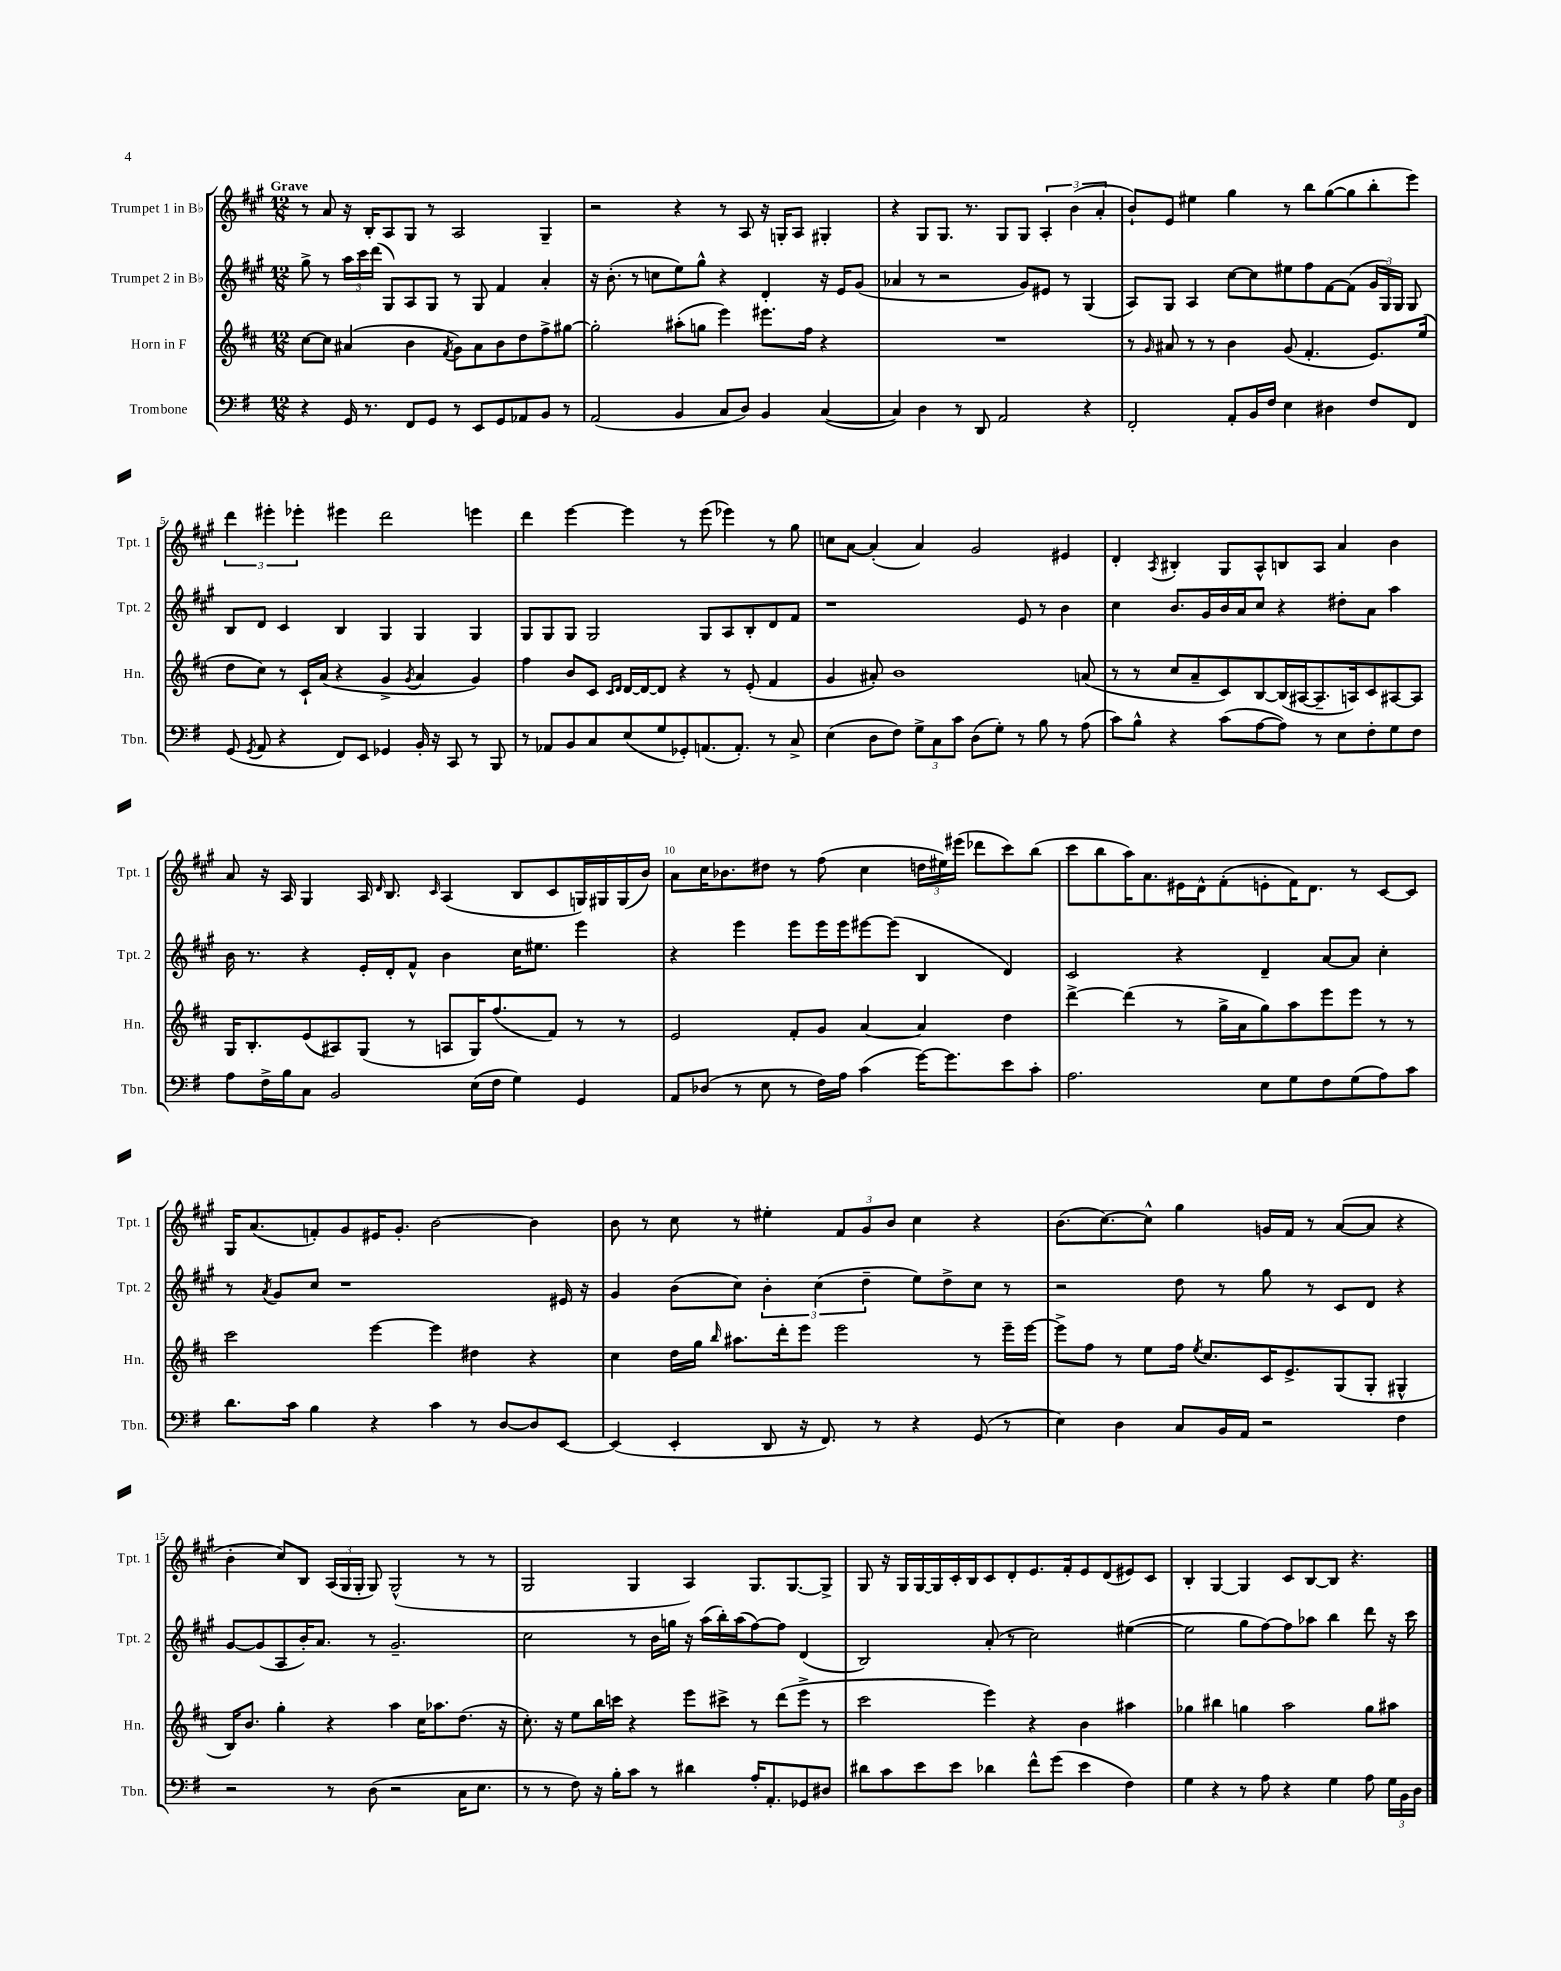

**kern	**kern	**kern	**kern
*staff4	*staff3	*staff2	*staff1
*clefF4	*clefG2	*clefG2	*clefG2
*k[f#]	*k[f#c#]	*k[f#c#g#]	*k[f#c#g#]
*M12/8	*M12/8	*M12/8	*M12/8
4r	[8cc#\L	8gg#^\	8r
.	8cc#\]J	8r	8a/
16GG/	(4a#/	24aa\LL	16r
.	.	24ccc#\	.
8.r	.	.	16B'/LK
.	.	(24ddd\JJ	.
.	.	8G#/L)	8A/
8FF#/L	4b\	8A/	8G#/J
8GG/J	.	8G#/J	8r
.	8qf#/	.	.
8r	8g\L)	8r	2A/
8EE/L	8a#\	8G#/	.
8GG/	8b\	4f#/	.
8AA-/	8dd\	.	.
8BB/J	8ff#^\	4a'/	4G#~/
8r	[8gg#\J	.	.
=	=	=	=
(2AA/	2gg#'\]	16r	2r
.	.	(8.b'\	.
.	.	8r	.
.	.	8cc\L	.
4BB/	(8aa#'\L	8ee\)	4r
.	8gg\J	8gg#^^\J	.
8C/L	4eee\)	4r	8r
8D/J)	.	.	8A/
4BB/	8.eee#\L	4d'/	16r
.	.	.	16G'/LK
.	.	.	8A/J
.	16ff#\Jk	.	.
([4C/	4r	16r	4G#'/
.	.	16e/LK	.
.	.	(8g#/J	.
=	=	=	=
4C/])	1.r	4a-/	4r
4D\	.	8r	8G#/L
.	.	2r	8.G#/J
8r	.	.	.
.	.	.	8.r
8DD/	.	.	.
2AA/	.	.	8G#/L
.	.	8g#/L)	8G#/J
.	.	8e#/J	6A'/
.	.	8r	.
.	.	.	(6b\
4r	.	(4G#/	.
.	.	.	6a'/
=	=	=	=
2FF#'/	8r	8A/L)	8b`/L)
.	16qqg/	.	.
.	8a#/	8G#/J	8e/J
.	8r	4A/	4ee#\
.	8r	.	.
8AA'/L	4b\	[8cc#\L	4gg#\
16BB/L	.	8cc#\]	.
16F#/JJ	.	.	.
4E\	(8g/	8ee#\	8r
.	4.f#'/	8ff#\	8bb\L
4D#\	.	[8f#\	([8gg#\
.	.	(8f#\]J	8gg#\]
8F#/L	8.e/L)	24g#/LL	8bb'\
.	.	24G#/)	.
.	.	24G#/JJ	.
8FF#/J	.	8G#/	8eee\J)
.	(16ee/Jk	.	.
=	=	=	=
(8GG/	8dd\L	8B/L	6ddd\
8qGG/	.	.	.
8AA/	8cc#\J)	8d/J	.
.	.	.	6eee#'\
4r	8r	4c#/	.
.	.	.	6eee-'\
.	16c#`/LL	.	.
.	(16a/JJ	.	.
8FF#/L)	4r	4B/	4eee#\
8EE/J	.	.	.
4GG-/	4g^/	4G#/	2ddd\
.	8qg/	.	.
16BB'/	4a/	4G#/	.
16r	.	.	.
8CC/	.	.	.
8r	4g/)	4G#/	4eee\
8BBB/	.	.	.
=	=	=	=
8r	4ff#\	8G#/L	4ddd\
8AA-/L	.	8G#/	.
8BB/	8b/L	8G#/J	[4eee\
8C/	8c#/J	2G#/	.
.	16qqc#/LL	.	.
.	16qqd/JJ	.	.
(8E/	[16d/LL	.	4eee\]
.	16d/_J	.	.
8G/	8d/]J	.	.
8GG-'/)	4r	.	8r
(8.AA/	.	8G#/L	(8eee\
.	8r	8A/	4eee-\)
8.AA'/J)	.	.	.
.	(8e'/	8B'/	.
8r	4f#/	8d/	8r
8C^/	.	8f#/J	8gg#\
=	=	=	=
(4E\	4g/	1r	8cc\L
.	.	.	[8a\J
8D\L	8a#'/)	.	(4a'/]
8F#\J)	1b	.	.
12G^\L	.	.	4a/)
12C\	.	.	.
12c\J	.	.	.
(8D\L	.	.	2g#/
8G'\J)	.	.	.
8r	.	8e/	.
8B\	.	8r	.
8r	.	4b\	4e#/
(8A\	(8a/	.	.
=	=	=	=
8c\L)	8r	4cc#\	4d'/
8B^^\J	8r	.	.
.	.	.	8qA/
4r	8cc#/L	8.b/L	4B#'/
.	8a~/	.	.
.	.	16g#/L	.
(8c\L	8c#/)	16b/	8G#/L
.	.	16a/J	.
[8A\	[8B/	8cc#/J	8A^^/
8A\]J)	(16B/]L	4r	8B/
.	[16A#/J	.	.
8r	8.A#~/]	.	8A/J
8E\L	.	8dd#'\L	4a/
.	16A/k)	.	.
8F#'\	8c#/	8a\J	.
8G\	[8A#/	4aa\	4b\
8F#\J	8A#/]J	.	.
=	=	=	=
8A\L	16G/LK	16b\	8a/
.	8.B'/	8.r	.
16F#^\L	.	.	16r
16B\J	.	.	16A/
8C\J	(8e/	4r	4G#/
2BB/	8A#/)	.	.
.	(8G/J	16e'/LL	16A/
.	.	.	16qqd/
.	.	16d'/J	8.B/
.	8r	8f#^^/J	.
.	.	.	16qqc#/
.	8A/L	4b\	(4A/
(16E\LL	16G/K)	.	.
16F#\JJ	(8.ff#/	.	.
4G\)	.	16cc#\LK	8B/L
.	.	8.ee#\J	.
.	8f#/J)	.	8c#/
4GG/	8r	4eee\	16G/L)
.	.	.	16G#/
.	8r	.	(16G#/
.	.	.	16b/JJ)
=	=	=	=
8AA/L	2e/	4r	8a\L
(8D-/J	.	.	16cc#\K
.	.	.	8.b-\
8r	.	4eee\	.
8E\	.	.	8dd#\J
8r	8f#'/L	8eee\L	8r
16F#\LL)	8g/J	16eee\L	(8ff#\
16A\JJ	.	16eee\J	.
(4c\	[4a/	[8eee#\	4cc#\
.	.	(8eee#\]J	.
[16g\LK)	4a/]	4B/	24dd\LL
.	.	.	24ee#\)
8.g\]	.	.	.
.	.	.	(24eee#\JJ
.	.	.	8ddd-\L
8e\	4dd\	4d/)	8ccc#\)
8c'\J	.	.	(8bb\J
=	=	=	=
2.A\	[4ddd^\	2c#/	8ccc#\L
.	.	.	8bb\
.	(4ddd\]	.	16aa\K)
.	.	.	8.a\
.	8r	4r	16e#\L
.	.	.	16d^^\J
.	16gg^\LL	.	(8f#'\
.	16a\J	.	.
8E\L	8gg\)	4d~/	8e'\
8G\	8aa\	.	16f#\K)
.	.	.	8.d\J
8F#\	8eee\	[8a/L	.
(8G\	8eee\J	8a/]J	8r
8A\)	8r	4cc#'\	[8c#/L
8c\J	8r	.	8c#/]J
=	=	=	=
8.d\L	2ccc#\	8r	16G#/LK
.	.	.	(8.a/
.	.	8qa/	.
.	.	8g#/L	.
16c\Jk	.	.	.
4B\	.	8cc#/J	8f'/)
.	.	1r	8g#/
4r	[4eee\	.	16e#/K
.	.	.	8.g#'/J
4c\	4eee\]	.	[2b\
8r	4dd#\	.	.
[8D/L	.	.	.
8D/]	4r	.	4b\]
[8EE/J	.	16e#/	.
.	.	16r	.
=	=	=	=
(4EE/]	4cc#\	4g#/	8b\
.	.	.	8r
4EE'/	16dd\LL	(8b\L	8cc#\
.	16gg\JJ	.	.
.	16qqbb/	.	.
.	8.aa#\L	8cc#\J)	8r
8DD/	.	6b'\	4ee#'\
.	16ddd'\k	.	.
16r	8eee\J	.	.
.	.	(6cc#\	.
8.FF#/)	.	.	.
.	2eee\	.	12f#/L
.	.	6dd~\	12g#/
8r	.	.	.
.	.	.	12b/J
4r	.	8ee\L)	4cc#\
.	.	8dd^\	.
(8GG/	8r	8cc#\J	4r
8r	16eee~\LL	8r	.
.	[16eee\JJ	.	.
=	=	=	=
4E\)	8eee^\]L	2r	(8.b\L
.	8ff#\J	.	.
.	.	.	[8.cc#\)
4D\	8r	.	.
.	8ee\L	.	8cc#^^\]J
8C/L	16ff#\Jk	8dd\	4gg#\
.	8qee/	.	.
.	8.cc#/L	.	.
16BB/L	.	8r	.
16AA/JJ	.	.	.
2r	16c#/K	8gg#\	16g/LL
.	8.e^/	.	16f#/JJ
.	.	8r	8r
.	(8G/	8c#/L	([8a/L
.	8G'/J	8d/J	8a/]J
4F#\	4G#^^/	4r	4r
=	=	=	=
2r	16B/LK)	[8g#/L	4b'\
.	8.b/J	.	.
.	.	(8g#/]	.
.	4gg'\	8A/	8cc#/L)
.	.	16b'/K)	8B/J
.	.	8.a/J	.
8r	4r	.	(24A/LL
.	.	.	24G#/
.	.	.	24G#'/JJ
(8D\	.	8r	8G#/)
2r	4aa\	2.g#~/	(2G#^^/
.	16cc#\LK	.	.
.	8.aa-\	.	.
16C\LK	(8.dd\J	.	8r
8.E\J	.	.	.
.	.	.	8r
.	16r	.	.
=	=	=	=
8r	8.cc#'\)	2cc#\	2G#/
8r	.	.	.
.	16r	.	.
8F#\)	8ee\L	.	.
16r	16bb\L	.	.
16B'\LK	16ccc\JJ	.	.
8c\J	4r	8r	4G#/
8r	.	16b\LL	.
.	.	16gg\JJ	.
4d#\	8eee\L	16r	4A/)
.	.	(16aa\LL	.
.	8ccc#^\J	16bb'\)	.
.	.	(16aa\J	.
16A'/LK	8r	[8ff#\)	8.G#/L
8.AA'/	.	.	.
.	(8ddd\L	8ff#\]J	.
.	.	.	[8.G#/
8GG-/	8eee^\J	(4d/	.
8D#/J	8r	.	8G#^/]J
=	=	=	=
8d#\L	2ccc#\	2B/)	8G#/
8c\	.	.	16r
.	.	.	16G#/LL
8e\	.	.	[16G#/
.	.	.	16G#/]
8e\J	.	.	16c#'/
.	.	.	16B/J
4d-\	4eee\)	(8a'/	8c#/
.	.	8r	8d'/
8f#^^\L	4r	2cc#\)	8.e/
(8g\J	.	.	.
.	.	.	16f#'/k
4e\	4b\	.	8e/
.	.	.	(8d/
4F#\)	4aa#\	([4ee#\	8e#/)
.	.	.	8c#/J
=	=	=	=
4G\	4gg-\	2ee#\]	4B'/
4r	4bb#\	.	[4G#/
8r	4gg\	8gg#\L	4G#/]
8A\	.	[8ff#\)	.
4r	2aa\	8ff#\]	8c#/L
.	.	8aa-\J	[8B/
4G\	.	4bb\	8B/]J
.	.	.	4.r
8A\	8gg\L	8ddd\	.
24G\LL	8aa#\J	16r	.
24BB\	.	.	.
.	.	16ccc#\	.
24D\JJ	.	.	.
==	==	==	==
*-	*-	*-	*-
